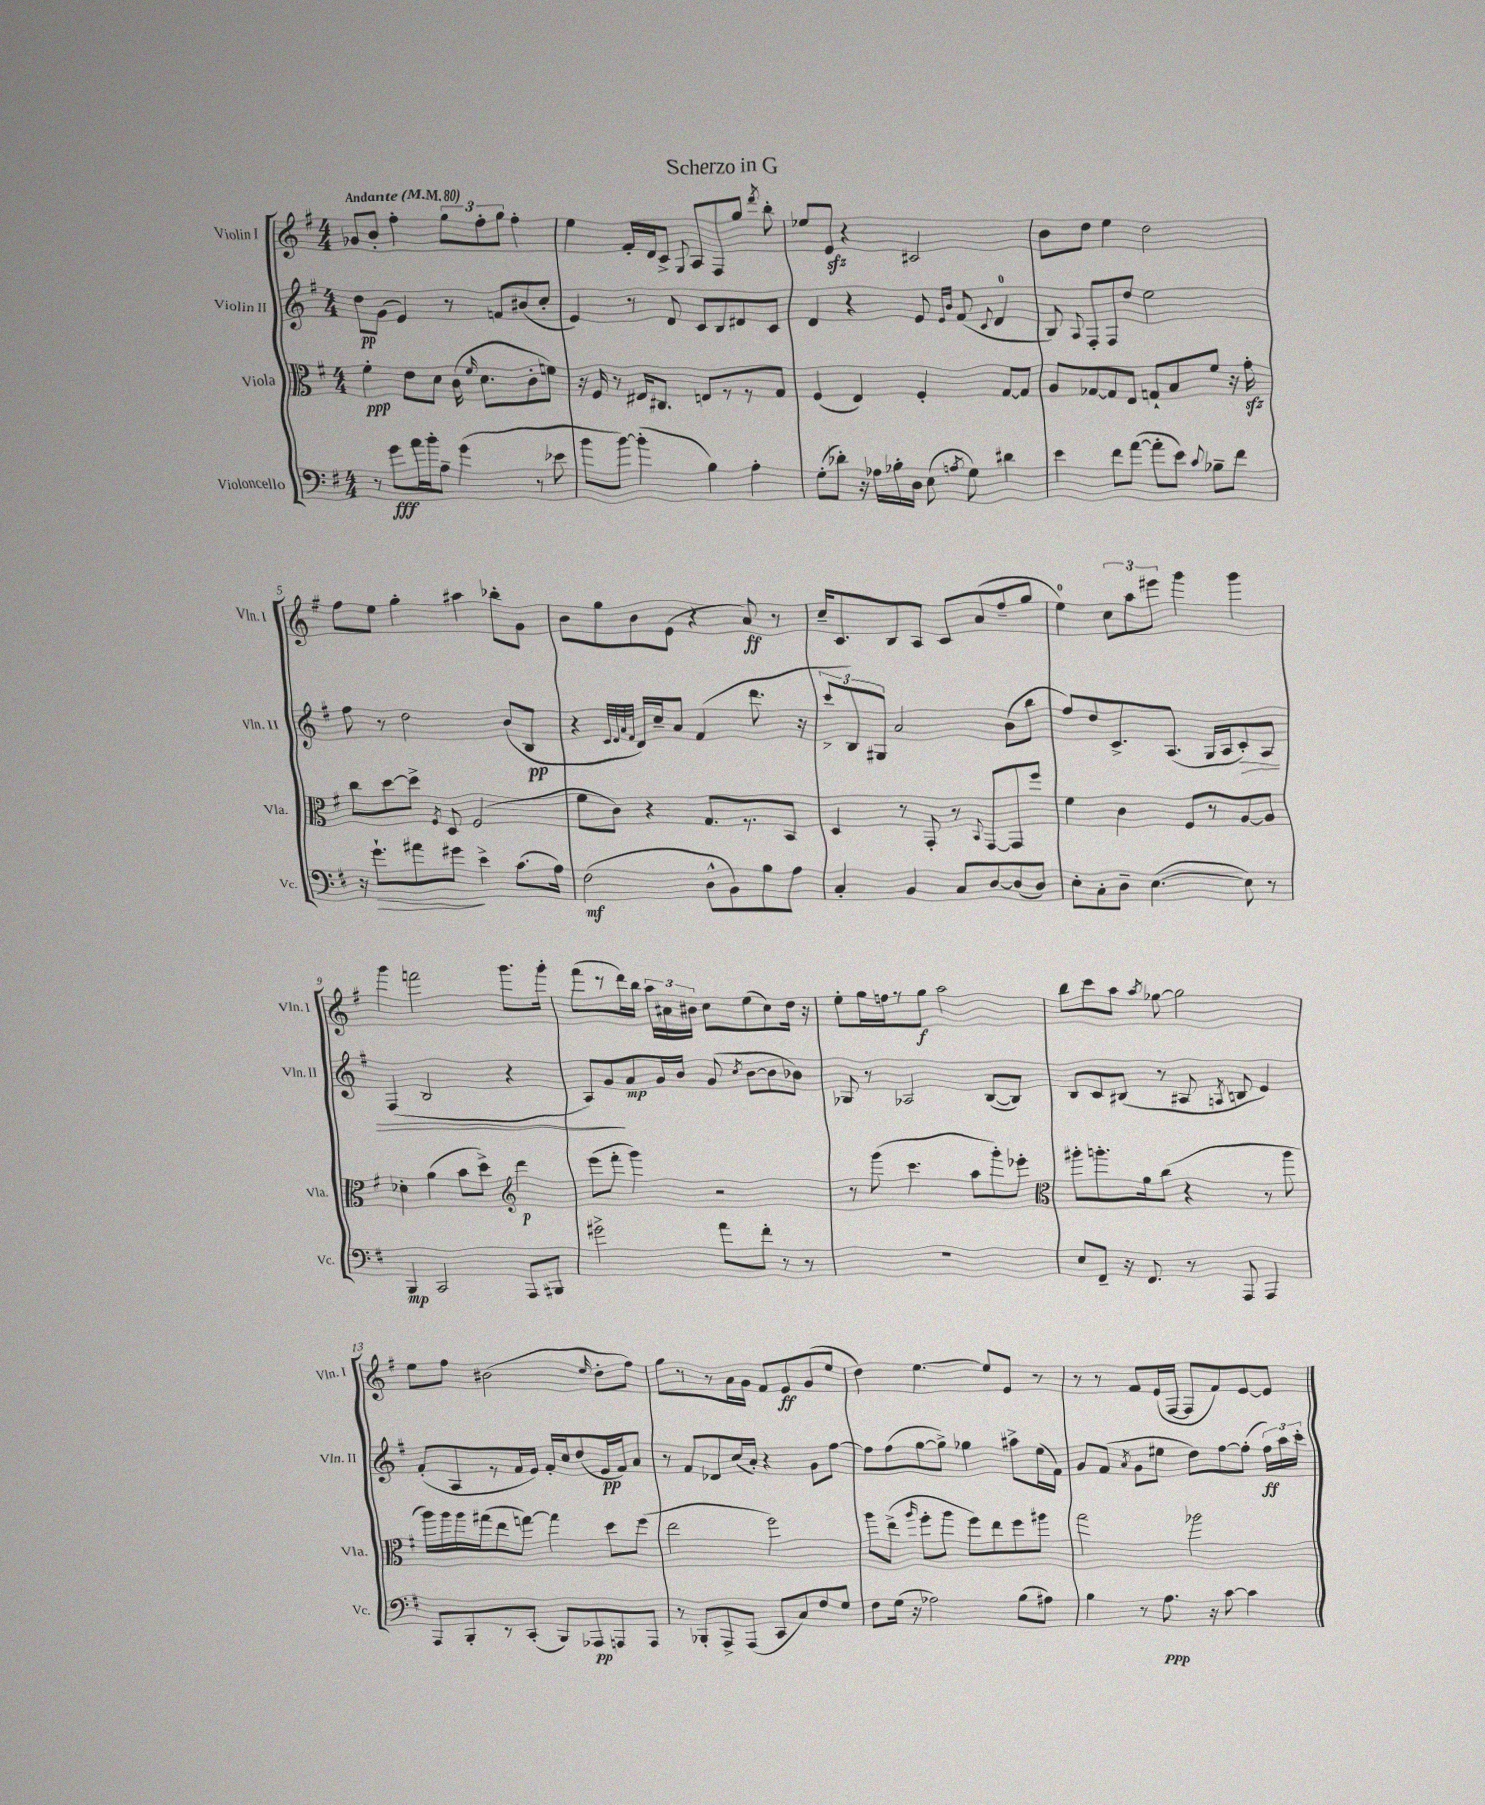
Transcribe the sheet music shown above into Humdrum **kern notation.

**kern	**dynam	**kern	**dynam	**kern	**dynam	**kern	**dynam
*part4	*part4	*part3	*part3	*part2	*part2	*part1	*part1
*staff4	*staff4	*staff3	*staff3	*staff2	*staff2	*staff1	*staff1
*I"Violoncello	*	*I"Viola	*	*I"Violin II	*	*I"Violin I	*
*I'Vc.	*	*I'Vla.	*	*I'Vln. II	*	*I'Vln. I	*
*clefF4	*	*clefC3	*	*clefG2	*	*clefG2	*
*k[f#]	*	*k[f#]	*	*k[f#]	*	*k[f#]	*
*M4/4	*	*M4/4	*	*M4/4	*	*M4/4	*
*MM80	*	*MM80	*	*MM80	*	*MM80	*
=1	=1	=1	=1	=1	=1	=1	=1
!	!	!	!	!	!	!LO:TX:a:B:t=Andante	!
8r	.	4f#'\	ppp	8dd\L	pp	8g-X/L	.
8g\L	fff	.	.	(8g\J	.	8b'/J	.
16a\L	.	8e\L	.	4e/)	.	4ff#'\	.
16b'\J	.	.	.	.	.	.	.
8A~\J	.	8d\J	.	.	.	.	.
(4g\	.	(16c\	.	8r	.	12gg\L	.
.	.	16qqf#/	.	.	.	.	.
.	.	8.d\L	.	.	.	.	.
.	.	.	.	.	.	12ff#'\	.
.	.	.	.	8fn/L	.	.	.
.	.	.	.	.	.	12gg\J	.
8r	.	8c'\	.	(8b#X/	.	4ff#'\	.
8e-X\	.	8fn\J)	.	8cc'/J	.	.	.
=2	=2	=2	=2	=2	=2	=2	=2
8b\L	.	16r	.	4e/)	.	4ee\	.
.	.	16F#/	.	.	.	.	.
[8b\J)	.	8r	.	.	.	.	.
(4b'\]	.	16E#X/KL	.	8r	.	16f#'/LL	.
.	.	8.C#X/J	.	.	.	16d/J	.
.	.	.	.	8d/	.	8c^/J	.
.	.	.	.	.	.	8qqG/	.
4B\)	.	8En/L	.	8c/L	.	8A/L	.
.	.	8r	.	8B/	.	8F#/	.
4A'\	.	8r	.	8d#X/	.	8gg/J	.
.	.	.	.	.	.	8qddd/	.
.	.	8G/J	.	8c/J	.	8bb'\	.
=3	=3	=3	=3	=3	=3	=3	=3
(8G'\L	.	(4F#/	.	4d/	.	8ee-X/L	.
8d-X'\J)	.	.	.	.	.	8ezz/J	.
16r	.	4E/)	.	4r	.	4r	.
16A-X\LL	.	.	.	.	.	.	.
16B-X'\	.	.	.	.	.	.	.
16D\JJ	.	.	.	.	.	.	.
(8E\	.	4F#'/	.	8e/	.	2c#X/	.
.	.	.	.	16qqe/LL	.	.	.
8qAn/	.	.	.	16qqb/JJ	.	.	.
8G\)	.	.	.	(8f#/	.	.	.
.	.	.	.	8qqc/	.	.	.
4d#X\	.	[8G/L	.	4d/	.	.	.
.	.	8G/J]	.	.	.	.	.
=4	=4	=4	=4	=4	=4	=4	=4
4e\	.	8A/L	.	8B/)	.	8b\L	.
.	.	.	.	8qqA/	.	.	.
.	.	[8G-X/	.	8F#'/L	.	8dd\J	.
8f#\L	.	8G-/]	.	8F#/	.	4ee\	.
([8a\J	.	8E/J	.	8dd/J	.	.	.
8a'\L]	.	8Gn`/L	.	2ee\	.	2dd\	.
8e\J)	.	8B/	.	.	.	.	.
8qqc/	.	.	.	.	.	.	.
8B-X~\L	.	8f#/J	.	.	.	.	.
8f#\J	.	16r	.	.	.	.	.
.	.	16gzz'\	.	.	.	.	.
!!LO:LB:g=z
=5	=5	=5	=5	=5	=5	=5	=5
16r	.	8cc\L	.	8ff#\	.	8ff#\L	.
!	!LO:HP:b	!	!	!	!	!	!
8.g`\L	>	.	.	.	.	.	.
.	.	[8dd\	.	8r	.	8ee\J	.
8a#X\	.	8dd^\J]	.	2dd\	.	4gg'\	.
.	.	8qF#/	.	.	.	.	.
8g#X\J	.	8D/	.	.	.	.	.
4e^\	]	(2F#/	.	.	.	4aa#X\	.
(8.c\L	.	.	.	(8b/L	.	8bb-X'\L	.
.	.	.	.	8B/J	pp	8g\J	.
16A\Jk)	.	.	.	.	.	.	.
=6	=6	=6	=6	=6	=6	=6	=6
(2F#\	mf	8f#\L	.	4r	.	8b\L	.
.	.	8c\J)	.	.	.	8gg\	.
.	.	.	.	32qqc/LLL	.	.	.
.	.	.	.	32qqd/	.	.	.
.	.	.	.	32qqa/	.	.	.
.	.	.	.	32qqf#/JJJ	.	.	.
.	.	4r	.	16d/LL)	.	8b\	.
.	.	.	.	16cc~/J	.	.	.
.	.	.	.	8a/J	.	(8e\J	.
8D^^\L	.	8.G/L	.	(4f#/	.	4r	.
8BB\)	.	.	.	.	.	.	.
.	.	8.r	.	.	.	.	.
8B\	.	.	.	8.ddd\	.	8a/)	ff
8A\J	.	8BB/J	.	.	.	8r	.
.	.	.	.	16r	.	.	.
=7	=7	=7	=7	=7	=7	=7	=7
4C'/	.	4D/	.	12ccc^/L	.	16cc~/KL	.
.	.	.	.	.	.	8.c/	.
.	.	.	.	12B/)	.	.	.
.	.	.	.	12G#X/J	.	.	.
4BB/	.	8r	.	2a/	.	8B/	.
.	.	8GG'/	.	.	.	8A/J	.
8C/L	.	8r	.	.	.	8c/L	.
.	.	8qqBB/	.	.	.	.	.
[8D/	.	[8GG/L	.	.	.	(8a/	.
(8D/]	.	8GG/]	.	(8b\L	.	8ff#~/	.
8D/J)	.	8ff#/J	.	8bb\J	.	8gg/J	.
=8	=8	=8	=8	=8	=8	=8	=8
8E'\L	.	4f#\	.	8ff#/L)	.	4ee\)	.
8C'\	.	.	.	8dd/	.	.	.
8D~\J	.	4c\	.	8.c^/	.	12cc\L	.
.	.	.	.	.	.	12aa\	.
([4.E\	.	.	.	.	.	.	.
.	.	.	.	.	.	12eee#X\J	.
.	.	.	.	(8.A/J	.	.	.
.	.	8F#/L	.	.	.	4ggg\	.
.	.	8r	.	16G/LL	.	.	.
.	.	.	.	16A/J	.	.	.
!	!	!	!	!	!LO:HP:b	!	!
8E\])	.	[8A/	.	8c'/)	>	4ggg\	.
8r	.	8A/J]	.	8A/J	.	.	.
!!LO:LB:g=z
=9	=9	=9	=9	=9	=9	=9	=9
4BBB/	mp	4d-X'\	.	(4F#/	.	4ggg\	.
2CC/	.	(4a\	.	2B/	.	2fffn\	.
.	.	8b\L	.	.	.	.	.
.	.	8dd^\J)	.	.	.	.	.
*	*	*clefG2	*	*	*	*	*
8AAA/L	.	4ddd\	p	4r	.	8.ggg\L	.
8BBB#X/J	.	.	.	.	.	.	.
.	.	.	.	.	.	16ggg'\Jk	.
=10	=10	=10	=10	=10	=10	=10	=10
2g#X^\	.	(8eee\L	.	8A/L)	.	(8fff#\L	.
.	.	8fff#'\J	.	8g/	.	8r	.
.	.	4ggg\)	.	8a/	] mp	16ddd\L)	.
.	.	.	.	.	.	16bb\JJ	.
.	.	.	.	16g/L	.	24aa\LL	.
.	.	.	.	.	.	24a#X\	.
.	.	.	.	16b/JJ	.	.	.
.	.	.	.	.	.	24b#X\JJ	.
8a\L	.	2r	.	(8g/	.	8cc\L	.
.	.	.	.	8qcc/	.	.	.
8f#'\J	.	.	.	[8b\L	.	(8ee\	.
8r	.	.	.	8b\]	.	8cc\)	.
8r	.	.	.	8b-X\J)	.	16dd\Jk	.
.	.	.	.	.	.	16r	.
=11	=11	=11	=11	=11	=11	=11	=11
1r	.	8r	.	8G-X/	.	8ee'\L	.
.	.	(8ggg\	.	8r	.	16gg\L	.
.	.	.	.	.	.	16ffn\J	.
.	.	4.ccc\	.	2A-X/	.	8r	.
.	.	.	.	.	.	8gg\J	f
.	.	.	.	.	.	2aa\	.
.	.	8aa\L	.	.	.	.	.
.	.	8ggg'\)	.	([8B/L	.	.	.
.	.	8eee-X'\J	.	8B/J])	.	.	.
=12	=12	=12	=12	=12	=12	=12	=12
*	*	*clefC3	*	*	*	*	*
8E/L	.	8aa#X'\L	.	8B/L	.	8bb\L	.
8FF#~/J	.	8.aan'\	.	8c/	.	8ccc\	.
16r	.	.	.	(8B#X/J	.	8aa\J	.
8.FF#/	.	16a\k	.	.	.	.	.
.	.	.	.	.	.	8qaa/	.
.	.	(8cc\J	.	8r	.	[8gg-X\	.
8r	.	4r	.	8A#X/	.	2gg-\]	.
.	.	.	.	8qAn/	.	.	.
8AAA/	.	.	.	8Bn/	.	.	.
4AAA/	.	8r	.	4e/)	.	.	.
.	.	8aa\	.	.	.	.	.
!!LO:LB:g=z
=13	=13	=13	=13	=13	=13	=13	=13
8AAA/L	.	16aa\LL)	.	(8f#'/L	.	8ee\L	.
.	.	16aa\	.	.	.	.	.
8BBB'/	.	16aa\	.	8A/	.	8ff#\J	.
.	.	(16gg#X\J	.	.	.	.	.
8r	.	8ee\	.	8r	.	(2b#X\	.
(8CC'/J	.	[8ggn\J)	.	16f#/L	.	.	.
.	.	.	.	16e/JJ)	.	.	.
8BBB/L)	.	4gg\]	.	16f#'/LL	.	.	.
.	.	.	.	16cc/J	.	.	.
8AAA-X/	pp	.	.	(8dd/	.	.	.
.	.	.	.	.	.	16qqee/	.
8AAAn/	.	8dd\L	.	16e/L	pp	8dd'\L	.
.	.	.	.	16f#/J)	.	.	.
8AAA/J	.	(8ff#\J	.	8a/J	.	8ff#\J)	.
=14	=14	=14	=14	=14	=14	=14	=14
8r	.	2ee\	.	8r	.	8gg\L	.
8BBB-X'/L	.	.	.	8f#/L	.	8r	.
8AAA^/	.	.	.	8d-X/	.	8r	.
(8AAA/J	.	.	.	(16cc/L	.	16a\L	.
.	.	.	.	16a'/JJ)	.	16g\JJ	.
8CC/L	.	2ff#\)	.	4r	.	8f#/L	.
8C/)	.	.	.	.	.	8e/	ff
8F#/	.	.	.	8g\L	.	(8g/	.
8G/J	.	.	.	[8ff#\J	.	8ee/J	.
=15	=15	=15	=15	=15	=15	=15	=15
8F#\L	.	8aa\L	.	8ff#\L]	.	4dd\)	.
(16G\Jk	.	(8ee^\J	.	(8ff#\	.	.	.
16r	.	.	.	.	.	.	.
.	.	16qqaa/	.	.	.	.	.
2A-X\)	.	8ff#'\L	.	[8gg\	.	[4.ee\	.
.	.	8aa\J	.	8gg^\J])	.	.	.
.	.	8ff#\L)	.	4gg-X\	.	.	.
.	.	8ee\	.	.	.	8ee/L]	.
(8B\L	.	8ff#\	.	8aa#X^\L	.	8e/J	.
8A#X\J)	.	8aa#X\J	.	(16ee\L	.	8r	.
.	.	.	.	16f#\JJ)	.	.	.
=16	=16	=16	=16	=16	=16	=16	=16
4B\	.	2gg\	.	8g/L	.	8r	.
.	.	.	.	(8f#/J	.	8r	.
.	.	.	.	8qa/	.	.	.
8r	.	.	.	8g\L	.	8f#/L	.
8.A\	ppp	.	.	8ee#X\J	.	(16e/L	.
.	.	.	.	.	.	[16F#/JJ	.
.	.	2aa-X\	.	8dd\L)	.	8F#/L]	.
16r	.	.	.	.	.	.	.
[8c\	.	.	.	[8ff#\	.	8f#/)	.
4c\]	.	.	.	(8ff#'\J]	.	[8e/	.
.	.	.	.	24ff#\LL)	ff	8e/J]	.
.	.	.	.	24aa\	.	.	.
.	.	.	.	24ccc'\JJ	.	.	.
==	==	==	==	==	==	==	==
*-	*-	*-	*-	*-	*-	*-	*-
